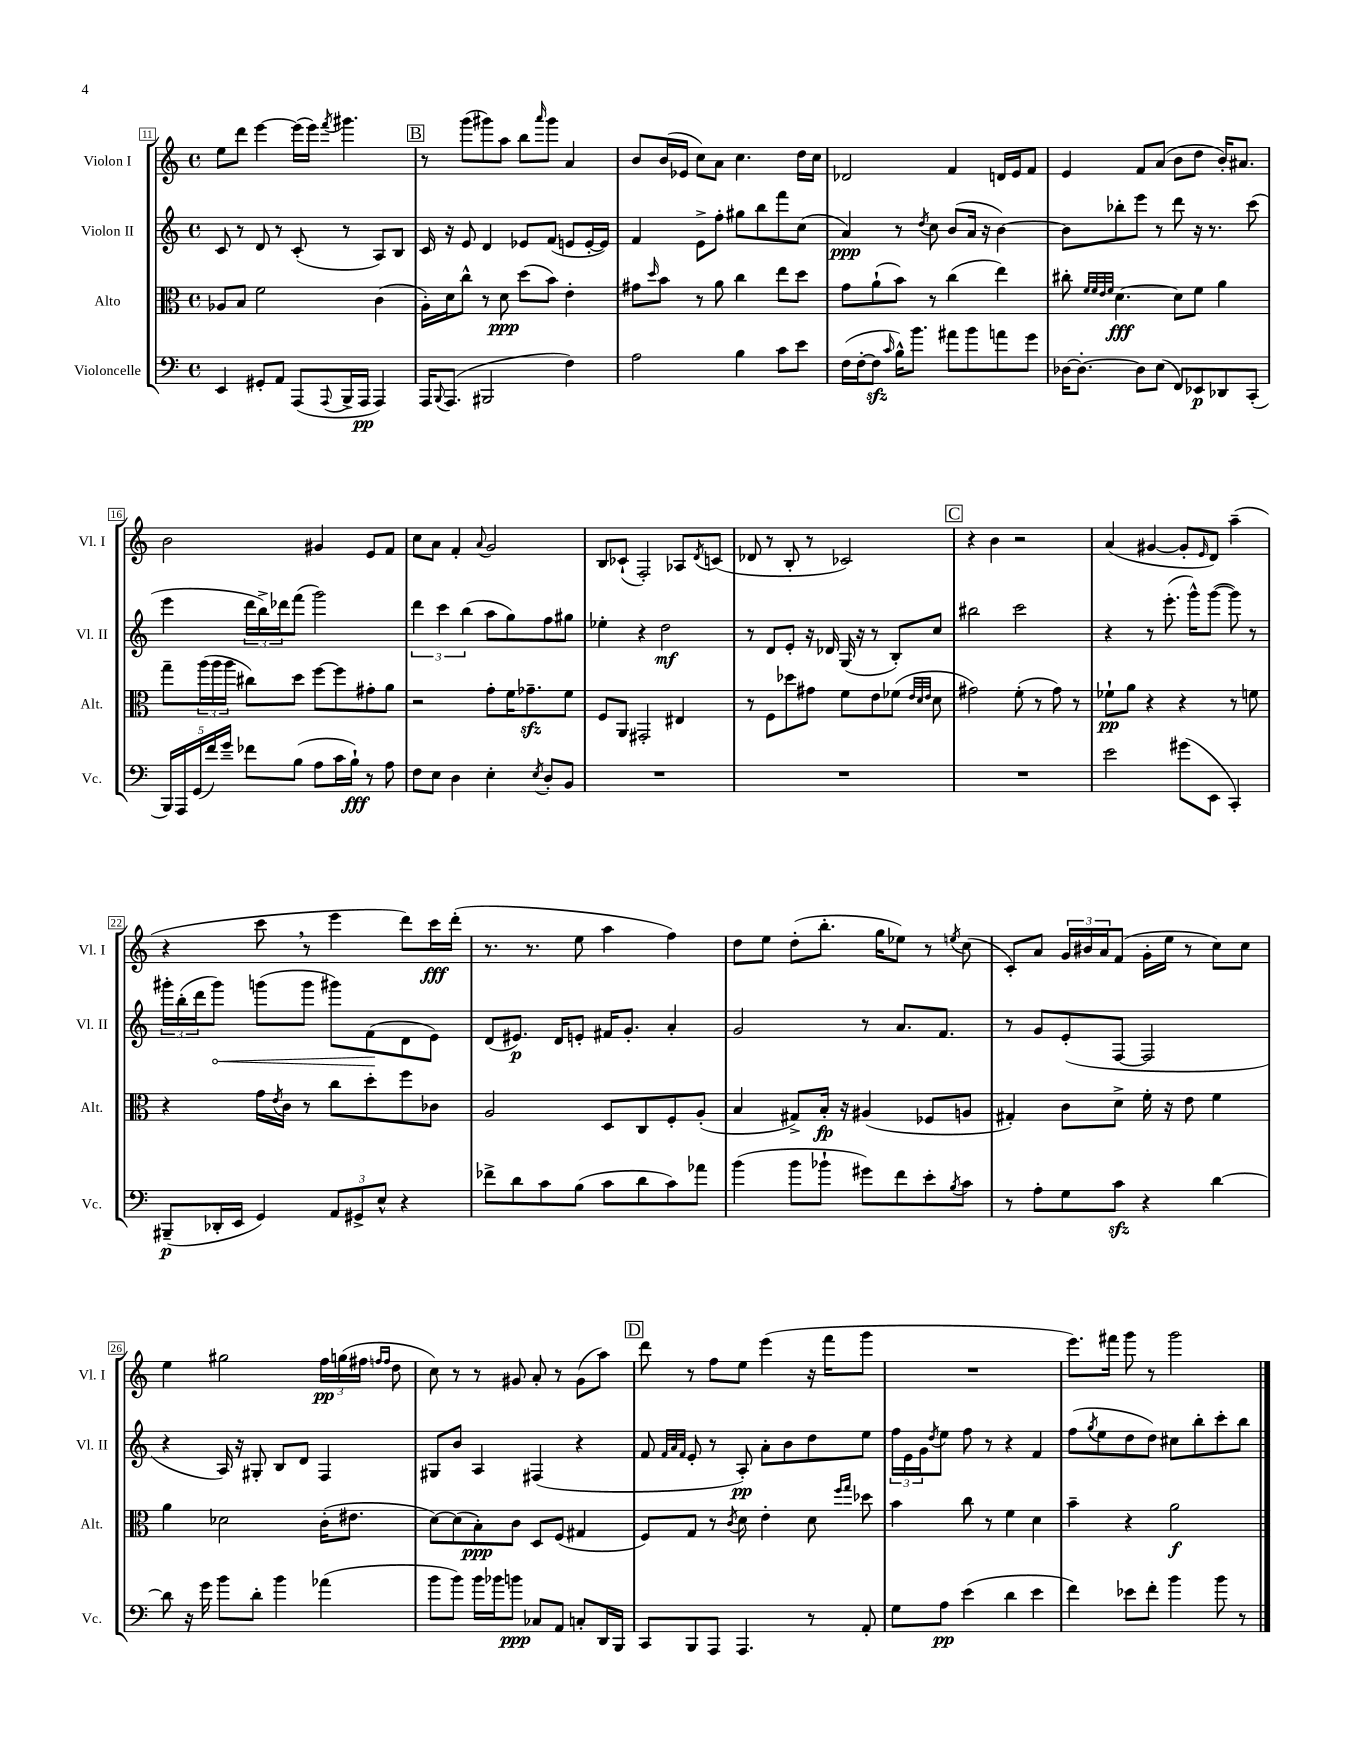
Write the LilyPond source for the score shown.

<<
\new StaffGroup <<
\new Staff = "s0" \with { instrumentName = "Violon I" shortInstrumentName = "Vl. I" } {
    \clef treble \key c \major \defaultTimeSignature \time 4/4
    e''8 d'''8 e'''4~ e'''16( e'''16) \acciaccatura { f'''8 } gis'''4. |
    \mark \markup { \box "B" } r8 g'''8( gis'''8) a''8 b''8 \grace { a'''16 } gis'''8 a'4 |
    b'8 b'16( ees'16 c''8) a'8 c''4. d''16 c''16 |
    des'2 f'4 d'16 e'16 f'8 |
    e'4 f'8 a'8( b'8 d''8 b'16-.) ais'8. |
    b'2 gis'4 e'8 f'8 |
    c''8 a'8 f'4-. \appoggiatura { a'8 } g'2 |
    b8 ces'8-!( f2-.) aes8 \acciaccatura { d'8 } c'8( |
    des'8 r8 b8-. r8 ces'2) |
    \mark \markup { \box "C" } r4 b'4 r2 |
    a'4( gis'4~ gis'8-. \grace { e'16 } d'8) a''4--( |
    r4 c'''8 \breathe r8 e'''4 d'''8) c'''16\fff d'''16-.( |
    r8. r8. e''8 a''4 f''4) |
    d''8 e''8 d''8-.( b''8.-. g''16 ees''8) r8 \acciaccatura { e''8 } c''8( |
    c'8-.) a'8 \tuplet 3/2 { g'16 bis'16 a'16 } f'8( g'16-. e''16 r8 c''8) c''8 |
    e''4 gis''2 \tuplet 3/2 { f''16\pp g''16( fis''16 } \grace { f''16 f''16 } d''8 |
    c''8) r8 r8 gis'8 a'8-. r8 gis'8( a''8) |
    \mark \markup { \box "D" } d'''8 r8 f''8 e''8 e'''4( r16 f'''16 g'''8 |
    R1 |
    e'''8.) fis'''16 g'''8 r8 g'''2 \bar "|." |
}
\new Staff = "s1" \with { instrumentName = "Violon II" shortInstrumentName = "Vl. II" } {
    \clef treble \key c \major \defaultTimeSignature \time 4/4
    c'8 r8 d'8 r8 c'8-.( r8 a8) b8 |
    \mark \markup { \box "B" } c'16 r16 e'8 d'4 ees'8 f'8( e'8 e'16~-. e'16) |
    f'4 e'8-> f''8-. gis''8 b''8 f'''8 c''8( |
    a'4\ppp) r8 \acciaccatura { d''8 } c''8 b'8( a'16 r16 b'4~) |
    b'8 bes''8-. e'''8 r8 d'''8 r16 r8. c'''8( |
    e'''4 \tuplet 3/2 { d'''16 b''16->) des'''16 } f'''8( g'''2) |
    \tuplet 3/2 { d'''4 c'''4 b''4( } a''8 g''8) f''8 gis''8 |
    ees''4-. r4 d''2\mf |
    r8 d'8 e'8-. r16 des'16 g16( r16 r8 b8-.) c''8 |
    \mark \markup { \box "C" } bis''2 c'''2 |
    r4 r8 e'''8.-.( g'''16-^) g'''8~( g'''8) r8 |
    \tuplet 3/2 { gis'''16-. b''16-.( d'''16 } \once \override Hairpin.circled-tip = ##t gis'''8\<) g'''8( g'''8 gis'''8) f'8\!( d'8 e'8) |
    d'8( eis'8.\p) d'16 e'8-. fis'16 g'8.-. a'4-. |
    g'2 r8 a'8. f'8. |
    r8 g'8 e'8-.( f8~ f2 |
    r4 a16) r16 gis8-. b8 d'8 f4 |
    gis8 b'8 a4 fis4( r4 |
    \mark \markup { \box "D" } f'8 \grace { f'32 a'32 f'32 } e'8-. r8 a8-.\pp) a'8-. b'8 d''8 e''8 |
    \tuplet 3/2 { f''16 e'16 g'16 } \acciaccatura { d''8 } e''8 f''8 r8 r4 f'4 |
    f''8( \acciaccatura { g''8 } e''8 d''8 d''8) cis''8 b''8-. c'''8-. b''8 \bar "|." |
}
\new Staff = "s2" \with { instrumentName = "Alto" shortInstrumentName = "Alt." } {
    \clef alto \key c \major \defaultTimeSignature \time 4/4
    aes8 b8 f'2 c'4( |
    \mark \markup { \box "B" } a16-.) d'16 c''8-^ r8 d'8\ppp d''8( b'8) e'4-. |
    gis'8 \grace { d''16 } b'8 r8 a'8 c''4 e''8 d''8 |
    g'8 a'8-!( b'8) r8 c''4( e''4) |
    cis''8-. \grace { f'32 f'32 e'32 f'32 } d'4.~\fff d'8 f'8 a'4 |
    g''8-- \tuplet 3/2 { a''16( a''16 a''16 } cis''8) d''8 f''8~ f''8 gis'8-. a'8 |
    r2 g'8-. f'16 ges'8.--\sfz f'8 |
    f8 a,8 gis,2-. eis4 |
    r8 f8 des''8 gis'8 f'8 e'8 fes'8( \grace { e'32 d'32 e'32 } d'8 |
    \mark \markup { \box "C" } gis'2) f'8-.( r8 gis'8) r8 |
    fes'8-!\pp a'8 r4 r4 r8 f'8 |
    r4 g'16 \acciaccatura { e'8 } c'16 r8 c''8 d''8-. f''8 ces'8 |
    a2 d8 c8 f8-. a8-.( |
    b4 gis8->) b16-.\fp r16 ais4( fes8 a8 |
    gis4-.) c'8 d'8-> f'16-. r16 e'8 f'4 |
    a'4 des'2 c'16-.( eis'8. |
    d'8~) d'8( b8-.\ppp) c'8 d8 f8( gis4 |
    \mark \markup { \box "D" } f8) g8 r8 \acciaccatura { c'8 } d'8 e'4-. d'8 \grace { f''16 g''16 } des''8 |
    b'4 c''8 r8 f'4 d'4 |
    b'4-- r4 a'2\f \bar "|." |
}
\new Staff = "s3" \with { instrumentName = "Violoncelle" shortInstrumentName = "Vc." } {
    \clef bass \key c \major \defaultTimeSignature \time 4/4
    e,4 gis,8-. a,8 a,,8( \appoggiatura { a,,8 } b,,16-> a,,16\pp a,,4) |
    \mark \markup { \box "B" } a,,16 \appoggiatura { b,,8 } a,,8.( bis,,2 f4) |
    a2 b4 c'8 e'8 |
    f16( f16~-. f8\sfz \grace { c'16 } b16-^) b'8. ais'8 b'8 a'8 g'8 |
    des16~ des8.~-. des8 e8( f,8) ees,8\p des,8 c,8-.( |
    \tuplet 5/4 { b,,16) a,,16 g,16( f'16) g'16-- } fes'8 b8( a8 c'16 b16-!\fff) r8 a8 |
    f8 e8 d4 e4-. \acciaccatura { e8 } d8-. b,8 |
    R1 |
    R1 |
    \mark \markup { \box "C" } R1 |
    e'2 gis'8( e,8 c,4-.) |
    bis,,8--\p( des,16-. e,16 g,4) \tuplet 3/2 { a,8 gis,8-> e8-^ } r4 |
    fes'8-> d'8 c'8 b8( c'8 d'8 c'8) aes'8 |
    b'4( b'8 bes'8-! gis'8) f'8 e'8-. \acciaccatura { b8 } c'8 |
    r8 a8-. g8 c'8\sfz r4 d'4~ |
    d'8 r16 g'16 b'8 d'8-. b'4 aes'4( |
    b'8 b'8) b'16 bes'16 b'8\ppp ces8 a,8 c8-. d,16 b,,16 |
    \mark \markup { \box "D" } c,8 b,,8 a,,8 a,,4. r8 a,8-. |
    g8 a8\pp e'4( d'4 e'4 |
    f'4) ees'8 f'8-. b'4 b'8 r8 \bar "|." |
}
>>
>>
\layout { \context { \Score currentBarNumber = #11 \override BarNumber.stencil = #(make-stencil-boxer 0.1 0.3 ly:text-interface::print) } }
